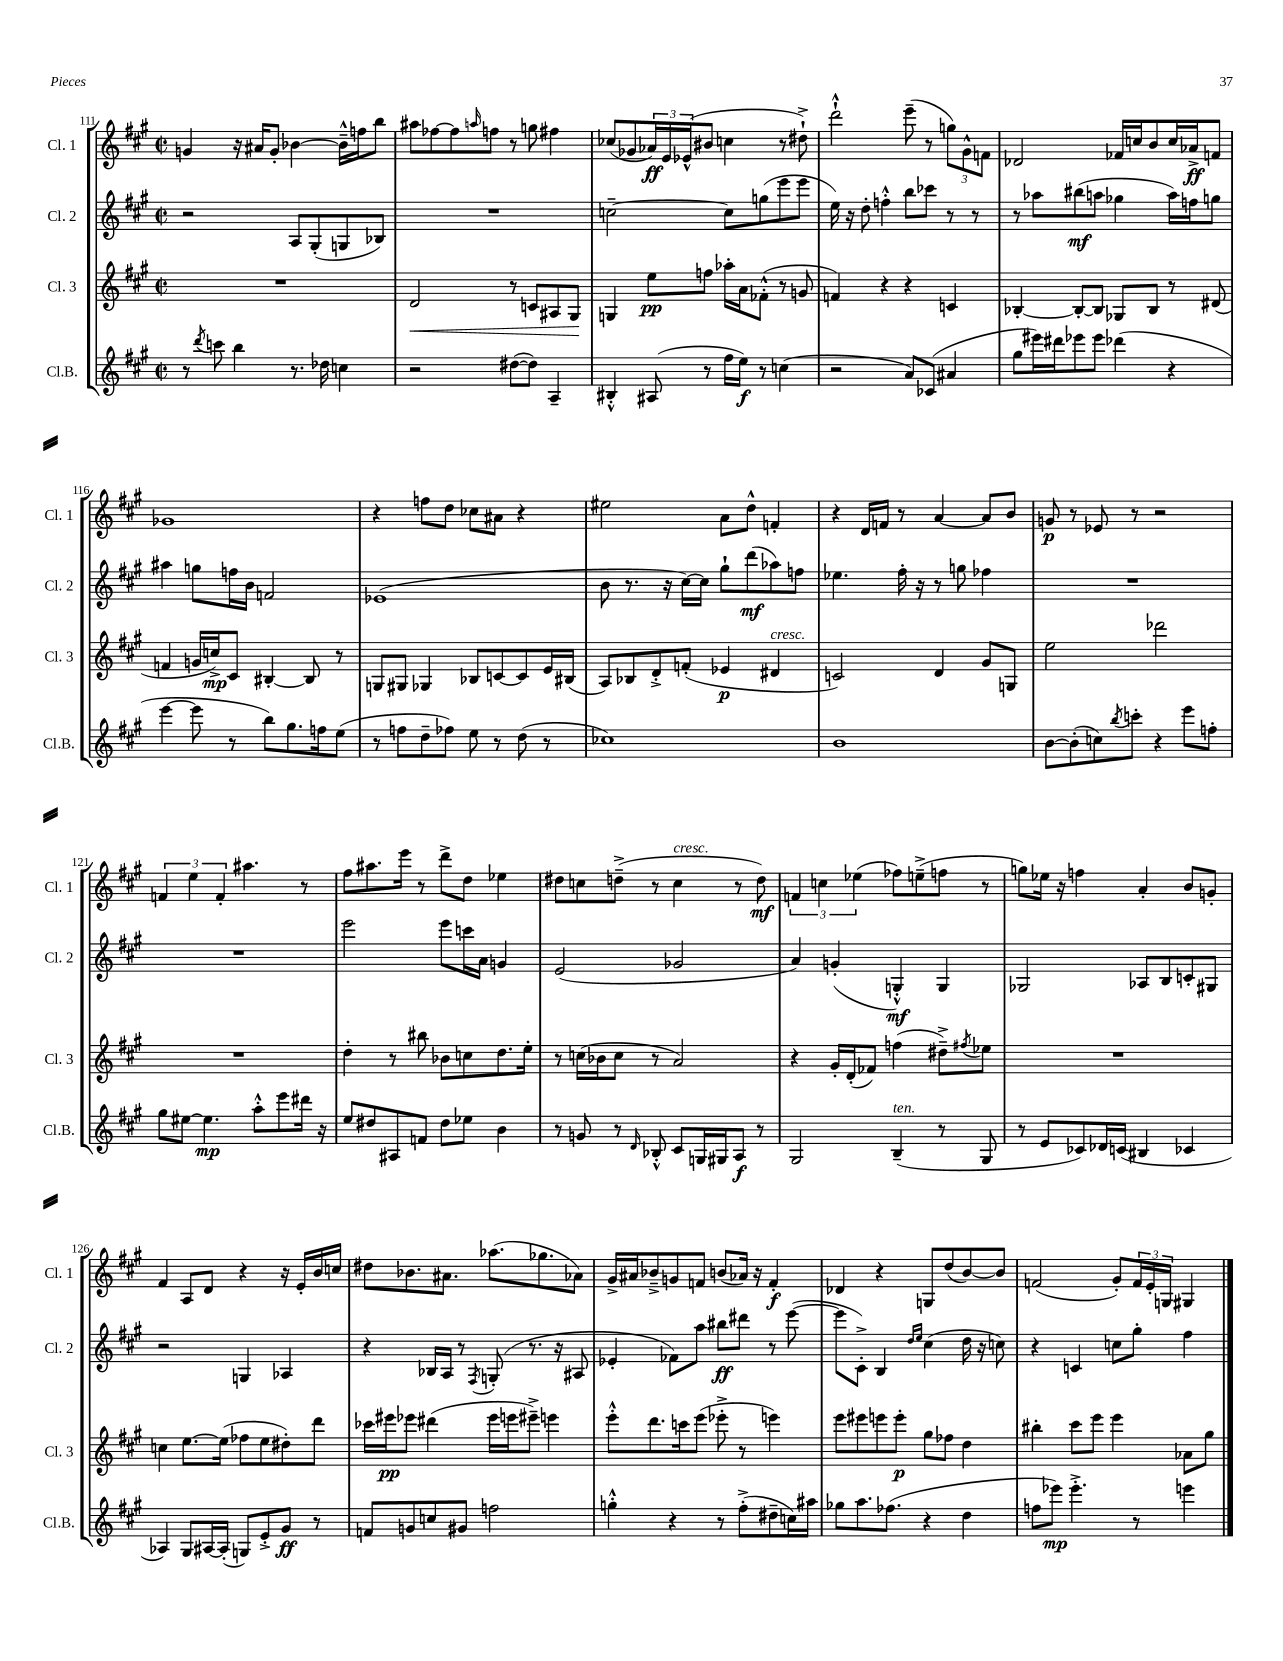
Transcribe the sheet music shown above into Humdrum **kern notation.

**kern	**dynam	**kern	**dynam	**kern	**dynam	**kern	**dynam
*part4	*part4	*part3	*part3	*part2	*part2	*part1	*part1
*staff4	*staff4	*staff3	*staff3	*staff2	*staff2	*staff1	*staff1
*I"Cl.B.	*	*I"Cl. 3	*	*I"Cl. 2	*	*I"Cl. 1	*
*I'Cl.B.	*	*I'Cl. 3	*	*I'Cl. 2	*	*I'Cl. 1	*
*clefG2	*	*clefG2	*	*clefG2	*	*clefG2	*
*k[f#c#g#]	*	*k[f#c#g#]	*	*k[f#c#g#]	*	*k[f#c#g#]	*
*M2/2	*	*M2/2	*	*M2/2	*	*M2/2	*
*met(c|)	*	*met(c|)	*	*met(c|)	*	*met(c|)	*
=111	=111	=111	=111	=111	=111	=111	=111
8r	.	1r	.	2r	.	4gn/	.
8qddd/	.	.	.	.	.	.	.
8cccn\	.	.	.	.	.	.	.
4bb\	.	.	.	.	.	16r	.
.	.	.	.	.	.	16a#X/KL	.
.	.	.	.	.	.	8g'/J	.
8.r	.	.	.	8A/L	.	[4b-X\	.
.	.	.	.	(8G#'/	.	.	.
16dd-X\	.	.	.	.	.	.	.
4ccn\	.	.	.	8Gn/	.	16b-~^^\LL]	.
.	.	.	.	.	.	16ffn\J	.
.	.	.	.	8B-X/J)	.	8bb\J	.
=112	=112	=112	=112	=112	=112	=112	=112
!	!	!	!LO:HP:b	!	!	!	!
2r	.	2d/	<	1r	.	8aa#X\L	.
.	.	.	.	.	.	[8ff-X\	.
.	.	.	.	.	.	8ff-\]	.
.	.	.	.	.	.	16qqaan/	.
.	.	.	.	.	.	8ffn\J	.
([8dd#X\L	.	8r	.	.	.	8r	.
8dd#\J])	.	8cn/L	.	.	.	8ggn\	.
4A~/	.	8A#X/	.	.	.	4ff#X\	.
.	.	8G#/J	.	.	.	.	.
.	.	.	[	.	.	.	.
=113	=113	=113	=113	=113	=113	=113	=113
4B#X'^^/	.	4Gn/	.	[2ccn~\	.	(8cc-X/L	.
.	.	.	.	.	.	8g-X/	.
(8A#X/	.	8ee\L	pp	.	.	24a-X/L)	ff
.	.	.	.	.	.	24e/	.
.	.	.	.	.	.	(24e-X^^/J	.
8r	.	8ffn\J	.	.	.	8b#X/J	.
16ff#\LL	.	16aa-X'\LL	.	8cc\L]	.	4ccn\	.
16ee\JJ)	f	16a\J	.	.	.	.	.
8r	.	(8f-X'^^\J	.	(8ggn\	.	.	.
(4ccn\	.	8r	.	8eee\	.	8r	.
.	.	8gn/	.	8eee\J	.	8dd#X`^\)	.
=114	=114	=114	=114	=114	=114	=114	=114
2r	.	4fn/)	.	16ee\)	.	2ddd`^^\	.
.	.	.	.	16r	.	.	.
.	.	.	.	8dd'\	.	.	.
.	.	4r	.	4ffn'^^\	.	.	.
8a/L)	.	4r	.	8bb\L	.	(8eee~\	.
(8c-X/J	.	.	.	8ccc-X\J	.	8r	.
4a#X/	.	4cn/	.	8r	.	12ggn\L)	.
.	.	.	.	.	.	12g#^^\	.
.	.	.	.	8r	.	.	.
.	.	.	.	.	.	12fn\J	.
=115	=115	=115	=115	=115	=115	=115	=115
8gg#\L	.	[4B-X'/	.	8r	.	2d-X/	.
16eee#X\L)	.	.	.	8aa-X\L	.	.	.
16ddd#X\J	.	.	.	.	.	.	.
8eee-X\	.	8B-'/L_	.	(8bb#X\	mf	.	.
8eee-\J	.	8B-/J]	.	8aan\J	.	.	.
(4ddd-X\	.	8G-X/L	.	4gg-X\	.	16f-X/LL	.
.	.	.	.	.	.	16ccn/J	.
.	.	8B-/J	.	.	.	8b/	.
4r	.	8r	.	16aa\LL)	.	16cc/L	.
.	.	.	.	16ffn\J	.	16a-X^/J	ff
.	.	(8d#X/	.	8ggn\J	.	8fn/J	.
!!LO:LB:g=z
=116	=116	=116	=116	=116	=116	=116	=116
[4eee\	.	4fn/	.	4aa#X\	.	1g-X	.
8eee\]	.	16gn/LL	.	8ggn\L	.	.	.
.	.	16ccn^/J)	mp	.	.	.	.
8r	.	8c#/J	.	16ffn\L	.	.	.
.	.	.	.	16b\JJ	.	.	.
8bb\L)	.	[4B#X'/	.	2fn/	.	.	.
8.gg#\	.	.	.	.	.	.	.
.	.	8B#/]	.	.	.	.	.
16ffn\k	.	.	.	.	.	.	.
(8ee\J	.	8r	.	.	.	.	.
=117	=117	=117	=117	=117	=117	=117	=117
8r	.	8Gn/L	.	(1e-X	.	4r	.
8ffn\L	.	8G#X/J	.	.	.	.	.
8dd~\	.	4G-X/	.	.	.	8ffn\L	.
8ff-X\J)	.	.	.	.	.	8dd\J	.
8ee\	.	8B-X/L	.	.	.	8cc-X\L	.
8r	.	[8cn/	.	.	.	8a#X\J	.
(8dd\	.	8c/]	.	.	.	4r	.
8r	.	16e/L	.	.	.	.	.
.	.	(16B#X/JJ	.	.	.	.	.
=118	=118	=118	=118	=118	=118	=118	=118
1cc-X)	.	8A/L)	.	8b\	.	2ee#X\	.
.	.	8B-X/	.	8.r	.	.	.
.	.	8d'^/	.	.	.	.	.
.	.	.	.	16r	.	.	.
.	.	(8fn'/J	.	[16cc#\LL)	.	.	.
.	.	.	.	16cc#\JJ]	.	.	.
.	.	4e-X/	p	8gg#`\L	.	8a\L	.
.	.	.	.	(8ddd\	mf	8dd^^\J	.
!	!	!LO:TX:a:i:t=cresc.	!	!	!	!	!
.	.	4d#X/	.	8aa-X\)	.	4fn'/	.
.	.	.	.	8ffn\J	.	.	.
=119	=119	=119	=119	=119	=119	=119	=119
1b	.	2cn/)	.	4.ee-X\	.	4r	.
.	.	.	.	.	.	16d/LL	.
.	.	.	.	.	.	16fn/JJ	.
.	.	.	.	16ff#'\	.	8r	.
.	.	.	.	16r	.	.	.
.	.	4d/	.	8r	.	[4a/	.
.	.	.	.	8ggn\	.	.	.
.	.	8g#/L	.	4ff-X\	.	8a/L]	.
.	.	8Gn/J	.	.	.	8b/J	.
=120	=120	=120	=120	=120	=120	=120	=120
[8b\L	.	2ee\	.	1r	.	8gn/	p
(8b'\]	.	.	.	.	.	8r	.
8ccn\)	.	.	.	.	.	8e-X/	.
8qbb/	.	.	.	.	.	.	.
8cccn'\J	.	.	.	.	.	8r	.
4r	.	2ddd-X\	.	.	.	2r	.
8eee\L	.	.	.	.	.	.	.
8ffn'\J	.	.	.	.	.	.	.
!!LO:LB:g=z
=121	=121	=121	=121	=121	=121	=121	=121
8gg#\L	.	1r	.	1r	.	6fn/	.
[8ee#X\J	.	.	.	.	.	.	.
.	.	.	.	.	.	6ee\	.
4.ee#\]	mp	.	.	.	.	.	.
.	.	.	.	.	.	6f'/	.
.	.	.	.	.	.	4.aa#X\	.
8aa'^^\L	.	.	.	.	.	.	.
8eee\	.	.	.	.	.	.	.
16ddd#X\Jk	.	.	.	.	.	8r	.
16r	.	.	.	.	.	.	.
=122	=122	=122	=122	=122	=122	=122	=122
8ee/L	.	4dd'\	.	2eee\	.	8ff#\L	.
8dd#X/	.	.	.	.	.	8.aa#X\	.
8A#X/	.	8r	.	.	.	.	.
.	.	.	.	.	.	16eee\Jk	.
8fn/J	.	8bb#X\	.	.	.	8r	.
8dd#\L	.	8b-X\L	.	8eee\L	.	8ddd^\L	.
8ee-X\J	.	8ccn\	.	16cccn\L	.	8dd\J	.
.	.	.	.	16a\JJ	.	.	.
4b\	.	8.dd\	.	4gn/	.	4ee-X\	.
.	.	16ee'\Jk	.	.	.	.	.
=123	=123	=123	=123	=123	=123	=123	=123
8r	.	8r	.	(2e/	.	8dd#X\L	.
8gn/	.	(16ccn\LL	.	.	.	8ccn\	.
.	.	16b-X\J	.	.	.	.	.
8r	.	8cc\J	.	.	.	(8ddn~^\J	.
16qqd/	.	.	.	.	.	.	.
8B-X'^^/	.	8r	.	.	.	8r	.
!	!	!	!	!	!	!LO:TX:a:i:t=cresc.	!
8c#/L	.	2a/)	.	2g-X/	.	4cc\	.
16Gn/L	.	.	.	.	.	.	.
16G#X/J	.	.	.	.	.	.	.
8A/J	f	.	.	.	.	8r	.
8r	.	.	.	.	.	8dd\)	mf
=124	=124	=124	=124	=124	=124	=124	=124
2G#/	.	4r	.	4a/)	.	6fn/	.
.	.	.	.	.	.	6ccn\	.
.	.	16g#'/LL	.	(4gn'/	.	.	.
.	.	(16d'/J	.	.	.	.	.
.	.	.	.	.	.	(6ee-X\	.
.	.	8f-X/J)	.	.	.	.	.
!LO:TX:a:i:t=ten.	!	!	!	!	!	!	!
(4B~/	.	(4ffn\	.	4Gn'^^/)	mf	8ff-X\L)	.
.	.	.	.	.	.	(8een~^\	.
8r	.	8dd#X~^\L)	.	4G/	.	8ffn\J	.
.	.	8qff#X/	.	.	.	.	.
8G#/	.	8ee-X\J	.	.	.	8r	.
=125	=125	=125	=125	=125	=125	=125	=125
8r	.	1r	.	2G-X/	.	8ggn\L)	.
8e/L	.	.	.	.	.	16ee-X\Jk	.
.	.	.	.	.	.	16r	.
8c-X/)	.	.	.	.	.	4ffn\	.
16d-X/L	.	.	.	.	.	.	.
(16cn/JJ	.	.	.	.	.	.	.
4B#X/	.	.	.	8A-X/L	.	4a'/	.
.	.	.	.	8B/	.	.	.
4c-X/	.	.	.	8cn'/	.	8b/L	.
.	.	.	.	8G#X/J	.	8gn'/J	.
!!LO:LB:g=z
=126	=126	=126	=126	=126	=126	=126	=126
4A-X/)	.	4ccn\	.	2r	.	4f#/	.
8G#/L	.	[8.ee\L	.	.	.	8A/L	.
[16A#X/L	.	.	.	.	.	8d/J	.
(16A#'/JJ]	.	(16ee\Jk]	.	.	.	.	.
8Gn/L)	.	8ff-X\L	.	4Gn/	.	4r	.
8e'^/	.	8ee\	.	.	.	.	.
8g#/J	ff	8dd#X'\)	.	4A-X/	.	16r	.
.	.	.	.	.	.	16e'/LL	.
8r	.	8ddd\J	.	.	.	16b/	.
.	.	.	.	.	.	16ccn/JJ	.
=127	=127	=127	=127	=127	=127	=127	=127
8fn/L	.	16ccc-X\LL	.	4r	.	8dd#X\L	.
.	.	16eee#X\J	pp	.	.	.	.
8gn/	.	8eee-X\J	.	.	.	8.b-X\	.
8ccn/	.	(4ddd#X\	.	16B-X/LL	.	.	.
.	.	.	.	16A/JJ	.	8.a#X\J	.
8g#X/J	.	.	.	8r	.	.	.
.	.	.	.	8qF#/	.	.	.
2ffn\	.	16eee-\LL	.	(8Gn'/	.	(8.aa-X\L	.
.	.	16eeen\J	.	.	.	.	.
.	.	8eee#X~^\J)	.	8.r	.	.	.
.	.	.	.	.	.	8.gg-X\	.
.	.	4eeen\	.	.	.	.	.
.	.	.	.	16r	.	.	.
.	.	.	.	8A#X/	.	8a-X\J)	.
=128	=128	=128	=128	=128	=128	=128	=128
4ggn'^^\	.	8eee'^^\L	.	4e-X'/	.	16g#^/LL	.
.	.	.	.	.	.	16a#X/J	.
.	.	8.ddd\	.	.	.	8b-X~^/	.
4r	.	.	.	8f-X\L)	.	8gn/	.
.	.	16cccn\k	.	.	.	.	.
.	.	(8eee\J	.	8aa\J	.	8fn/J	.
8r	.	8eee-X'^\	.	8bb#X\L	ff	(8bn/L	.
(8ff#'^\L	.	8r	.	8ddd#X\J	.	16a-X/Jk)	.
.	.	.	.	.	.	16r	.
8dd#X~\	.	4eeen\)	.	8r	.	4f'/	f
16ccn\L)	.	.	.	([8eee\	.	.	.
16aa#X\JJ	.	.	.	.	.	.	.
=129	=129	=129	=129	=129	=129	=129	=129
8gg-X\L	.	8eee\L	.	8eee\L]	.	4d-X/	.
8.aa\	.	8eee#X\	.	8c#'^\J)	.	.	.
.	.	8eeen\	.	4B/	.	4r	.
(8.ff-X\J	.	.	.	.	.	.	.
.	.	8eee'\J	p	.	.	.	.
.	.	.	.	16qqdd/LL	.	.	.
.	.	.	.	16qqee/JJ	.	.	.
4r	.	8gg#\L	.	(4cc#\	.	8Gn/L	.
.	.	8ff-X\J	.	.	.	(8dd/	.
4dd\	.	4dd\	.	16dd\	.	[8b/)	.
.	.	.	.	16r	.	.	.
.	.	.	.	8ccn\)	.	8b/J]	.
=130	=130	=130	=130	=130	=130	=130	=130
8ffn\L	.	4bb#X'\	.	4r	.	(2fn/	.
8eee-X\J)	mp	.	.	.	.	.	.
4.eee-'^\	.	8ccc#\L	.	4cn/	.	.	.
.	.	8eee\J	.	.	.	.	.
.	.	4eee\	.	8ccn\L	.	8g#'/L)	.
8r	.	.	.	8gg#'\J	.	24f/L	.
.	.	.	.	.	.	24e'/	.
.	.	.	.	.	.	24Gn/JJ	.
4eeen\	.	8a-X\L	.	4ff#\	.	4G#X/	.
.	.	8gg#\J	.	.	.	.	.
==	==	==	==	==	==	==	==
*-	*-	*-	*-	*-	*-	*-	*-
